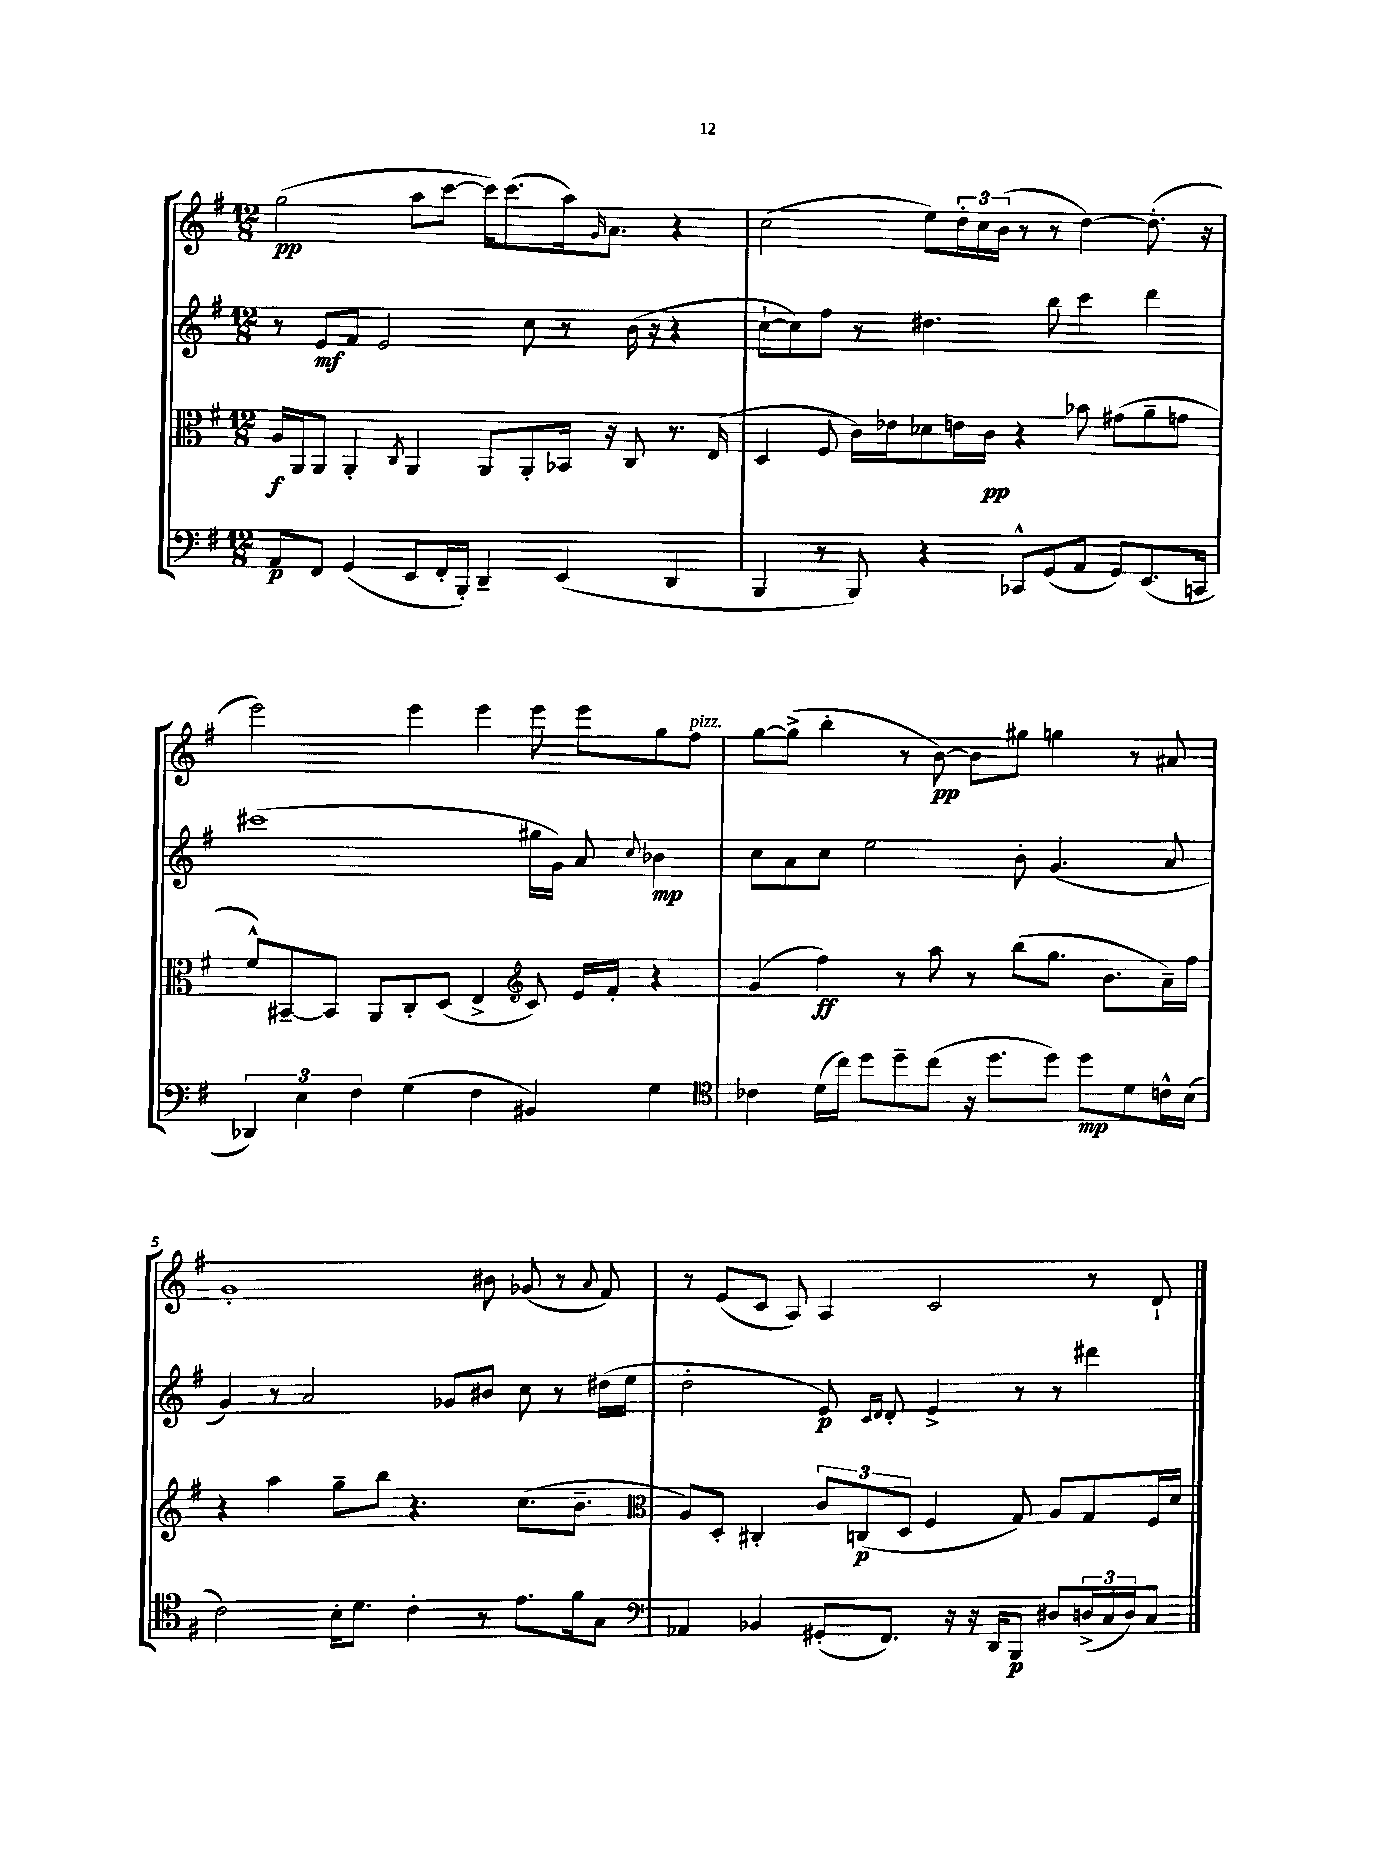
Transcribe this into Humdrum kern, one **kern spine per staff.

**kern	**kern	**kern	**kern
*staff4	*staff3	*staff2	*staff1
*clefF4	*clefC3	*clefG2	*clefG2
*k[f#]	*k[f#]	*k[f#]	*k[f#]
*M12/8	*M12/8	*M12/8	*M12/8
8AA/L	16A/LL	8r	(2gg\
.	16AA/J	.	.
8FF#/J	8AA/J	8e/L	.
(4GG/	4AA'/	8f#/J	.
.	.	2e/	.
.	8qC/	.	.
8EE/L	4AA/	.	8aa\L
16FF#'/L	.	.	[8ccc\J
16BBB'/JJ)	.	.	.
4DD~/	8AA/L	.	16ccc\]LK)
.	.	.	(8.ccc\
.	8AA'/	8cc\	.
(4EE/	16BB-/Jk	8r	16aa\k)
.	.	.	16qqg/
.	16r	.	8.a\J
.	8C/	(16b\	.
.	.	16r	.
4DD/	8.r	4r	4r
.	(16E/	.	.
=	=	=	=
4BBB/	4D/	[8cc`\L	(2cc\
.	.	8cc\])	.
8r	8F#/	8ff#\J	.
8BBB/)	16c\LL)	8r	.
.	16e-\J	.	.
4r	8d-\	4.dd#\	8ee\L)
.	16e\L	.	24dd'\L
.	.	.	24cc\
.	16c\JJ	.	.
.	.	.	(24b\JJ
8CC-^^/L	4r	.	8r
(8GG/	.	8bb\	8r
8AA/J	8b-\	4ccc\	[4dd\)
8GG/L)	(8g#\L	.	.
(8.EE/	8a~\	4ddd\	(8.dd'\]
.	8g\J	.	.
16CC/Jk	.	.	16r
=	=	=	=
6DD-/)	8f#^^/L)	(1ccc#	2eee\)
.	[8BB#~/	.	.
6E\	.	.	.
.	8BB#/]J	.	.
6F#\	.	.	.
.	8AA/L	.	.
(4G\	8C'/	.	4eee\
.	(8D/J	.	.
4F#\	4E^/	.	4eee\
*	*clefG2	*	*
4BB#/)	8c/)	16gg#\LL	8eee\
.	.	16g\JJ)	.
.	16e/LL	8a/	8eee\L
.	16f#'/JJ	.	.
.	.	8qqcc/	.
4G\	4r	4b-\	8gg\
.	.	.	8ff#\J
=	=	=	=
*clefC4	*	*	*
4c-\	(4g/	8cc\L	[8gg\L
.	.	8a\	(8gg^\]J
(16d\LL	4ff#\)	8cc\J	4bb'\
16cc\JJ)	.	.	.
8dd\L	.	2ee\	.
8dd~\	8r	.	8r
(8cc\J	8aa\	.	[8b\)
16r	8r	.	8b\]L
8.dd\L	.	.	.
.	(8bb\L	8b'\	8gg#\J
8dd\J)	8.gg\J	(4.g/	4gg\
8dd\L	.	.	.
.	8.b\L	.	.
8d\	.	.	8r
16c^^\L	16a~\L)	8a/	8a#/
(16B\JJ	16ff#\JJ	.	.
=	=	=	=
2c\)	4r	4g/)	1g'
.	4aa\	8r	.
.	.	2a/	.
16B'\LK	8gg~\L	.	.
8.d\J	.	.	.
.	8bb\J	.	.
4c'\	4.r	.	.
.	.	8g-/L	.
8r	.	8b#/J	8b#\
8.e\L	(8.cc\L	8cc\	(8g-/
.	.	8r	8r
16f#\k	8.b~\J	.	.
.	.	.	8qqa/
8G\J	.	(16dd#\LL	8f#/)
.	.	16ee\JJ	.
=	=	=	=
*clefF4	*clefC3	*	*
4AA-/	8A/L)	2dd'\	8r
.	8D'/J	.	(8e/L
4BB-/	4C#'/	.	8c/J
.	.	.	8A/)
(8GG#'/L	12c/L	8e/)	4A/
.	(12C/	.	.
.	.	16qqc/LL	.
.	.	16qqd/JJ	.
8.FF#/J)	.	8d'/	.
.	12D/J	.	.
.	4F#/	4e^/	2c/
16r	.	.	.
16r	.	.	.
16DD/LK	.	.	.
8BBB/J	8G/)	8r	.
8D#/L	8A/L	8r	.
(24D^/L	8G/	4ddd#\	8r
24C/	.	.	.
24D/J)	.	.	.
8C/J	16F#/L	.	8d`/
.	16d/JJ	.	.
==	==	==	==
*-	*-	*-	*-
